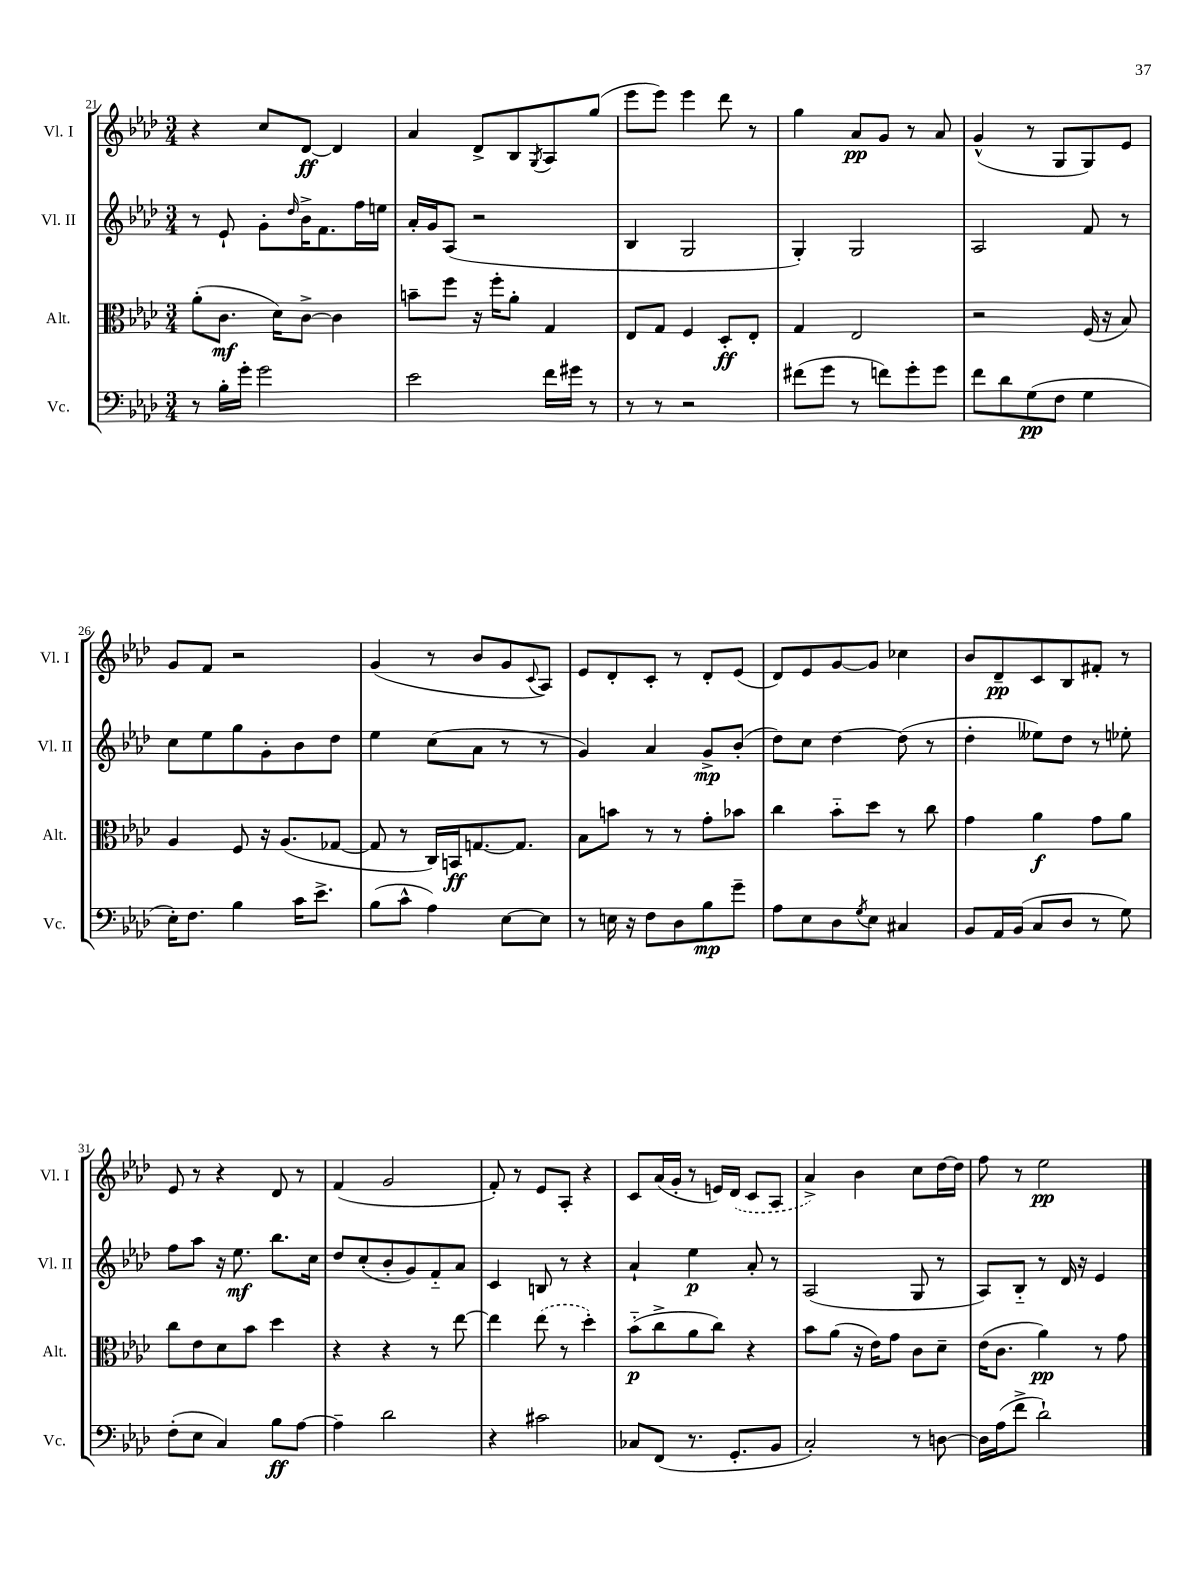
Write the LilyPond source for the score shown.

<<
\new StaffGroup <<
\new Staff = "s0" \with { instrumentName = "Vl. I" shortInstrumentName = "Vl. I" } {
    \clef treble \key aes \major \numericTimeSignature \time 3/4
    r4 c''8 des'8~\ff des'4 |
    aes'4 des'8-> bes8 \acciaccatura { g8 } aes8 g''8( |
    ees'''8 ees'''8) ees'''4 des'''8 r8 |
    g''4 aes'8\pp g'8 r8 aes'8 |
    g'4-^( r8 g8 g8) ees'8 |
    g'8 f'8 r2 |
    g'4( r8 bes'8 g'8 \appoggiatura { c'8 } aes8) |
    ees'8 des'8-. c'8-. r8 des'8-. ees'8( |
    des'8) ees'8 g'8~ g'8 ces''4 |
    bes'8 des'8--\pp c'8 bes8 fis'8-. r8 |
    ees'8 r8 r4 des'8 r8 |
    f'4( g'2 |
    f'8-.) r8 ees'8 aes8-. r4 |
    c'8 aes'16( g'16-. r8 e'16) \once \slurDashed des'16( c'8 aes8 |
    aes'4->) bes'4 c''8 des''16~ des''16 |
    f''8 r8 ees''2\pp \bar "|." |
}
\new Staff = "s1" \with { instrumentName = "Vl. II" shortInstrumentName = "Vl. II" } {
    \clef treble \key aes \major \numericTimeSignature \time 3/4
    r8 ees'8-! g'8-. \grace { des''16 } bes'16-> f'8. f''16 e''16 |
    aes'16-. g'16 aes8( r2 |
    bes4 g2 |
    g4-.) g2 |
    aes2 f'8 r8 |
    c''8 ees''8 g''8 g'8-. bes'8 des''8 |
    ees''4 c''8( aes'8 r8 r8 |
    g'4) aes'4 g'8->\mp bes'8-.( |
    des''8) c''8 des''4~ des''8( r8 |
    des''4-. eeses''8) des''8 r8 ees''8-. |
    f''8 aes''8 r16 ees''8.\mf bes''8. c''16 |
    des''8 c''8-.( bes'8-. g'8) f'8-_ aes'8 |
    c'4 b8 r8 r4 |
    aes'4-! ees''4\p aes'8-. r8 |
    aes2( g8 r8 |
    aes8) bes8-_ r8 des'16 r16 ees'4 \bar "|." |
}
\new Staff = "s2" \with { instrumentName = "Alt." shortInstrumentName = "Alt." } {
    \clef alto \key aes \major \numericTimeSignature \time 3/4
    aes'8-.( c'8.\mf des'16) c'8~-> c'4 |
    b'8-- f''8 r16 f''16-. aes'8-. g4 |
    ees8 g8 f4 des8-.\ff ees8-. |
    g4 ees2 |
    r2 f16( r16 bes8) |
    aes4 f8 r16 aes8.( ges8~ |
    ges8 r8 c16) b,16\ff g8.~ g8. |
    bes8 b'8 r8 r8 g'8-. bes'8 |
    c''4 bes'8-_ des''8 r8 c''8 |
    g'4 aes'4\f g'8 aes'8 |
    c''8 ees'8 des'8 bes'8 des''4 |
    r4 r4 r8 ees''8~ |
    ees''4 \once \slurDashed ees''8( r8 des''4-.) |
    bes'8-_\p( c''8-> aes'8 c''8) r4 |
    bes'8 aes'8( r16 ees'16) g'8 c'8 des'8-- |
    ees'16( c'8. aes'4\pp) r8 g'8 \bar "|." |
}
\new Staff = "s3" \with { instrumentName = "Vc." shortInstrumentName = "Vc." } {
    \clef bass \key aes \major \numericTimeSignature \time 3/4
    r8 bes16-. g'16-. g'2 |
    ees'2 f'16 gis'16 r8 |
    r8 r8 r2 |
    fis'8( g'8 r8 f'8) g'8-. g'8 |
    f'8 des'8 g8\pp( f8 g4 |
    ees16-.) f8. bes4 c'16 ees'8.-> |
    bes8( c'8-^ aes4) ees8~ ees8 |
    r8 e16 r16 f8 des8 bes8\mp g'8-- |
    aes8 ees8 des8 \acciaccatura { g8 } ees8 cis4 |
    bes,8 aes,16 bes,16( c8 des8 r8 g8) |
    f8-.( ees8 c4) bes8\ff aes8~ |
    aes4-- des'2 |
    r4 cis'2 |
    ces8 f,8( r8. g,8.-. bes,8 |
    c2-.) r8 d8~ |
    d16 aes16( f'8-> des'2-!) \bar "|." |
}
>>
>>
\layout { \context { \Score currentBarNumber = #21 } }
